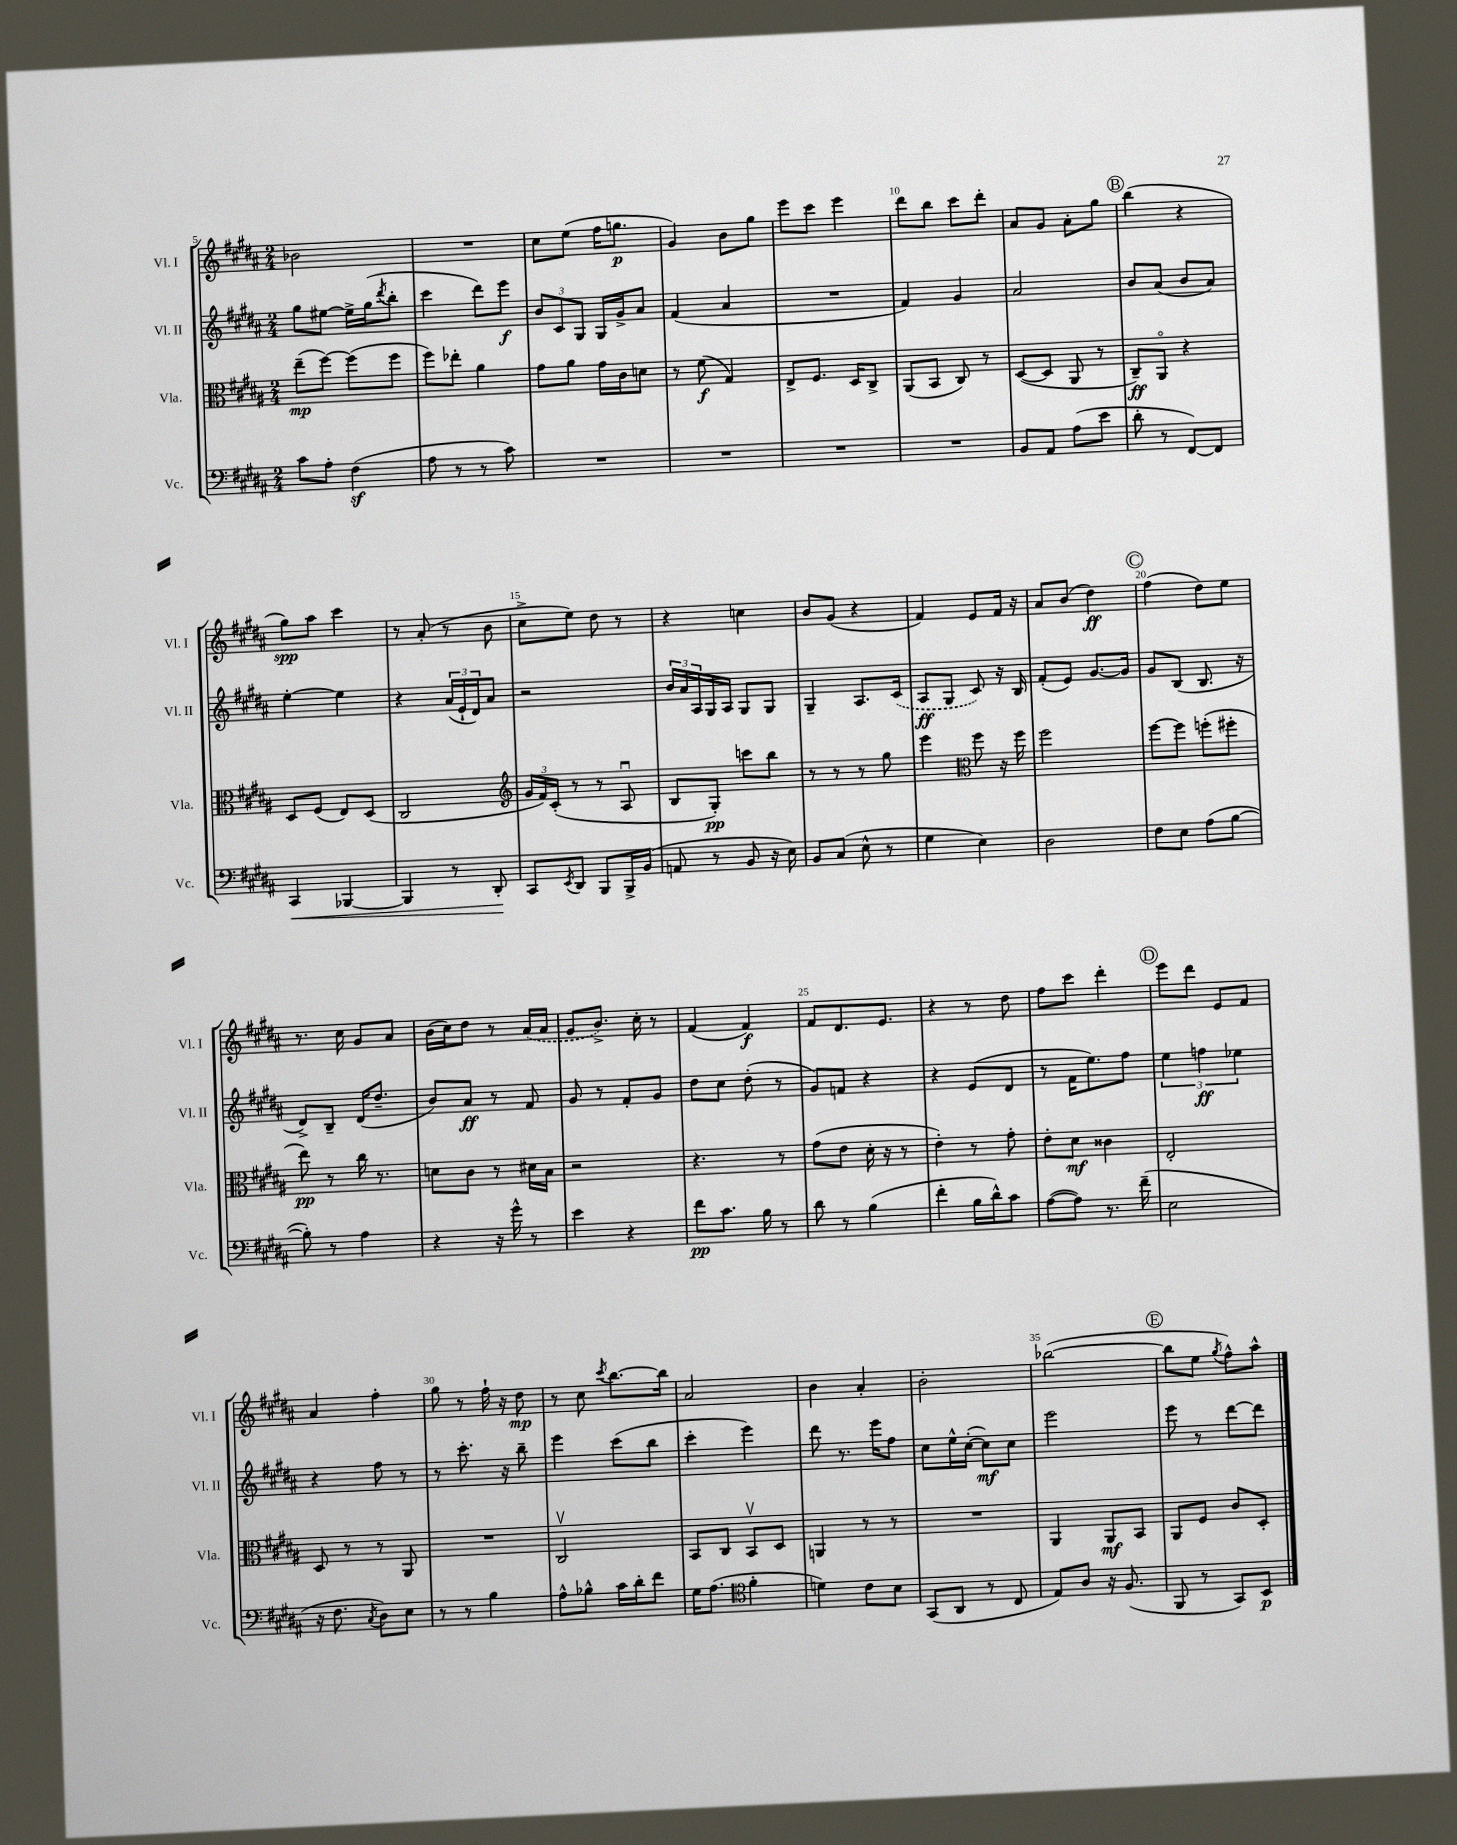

**kern	**kern	**kern	**kern
*staff4	*staff3	*staff2	*staff1
*clefF4	*clefC3	*clefG2	*clefG2
*k[f#c#g#d#a#]	*k[f#c#g#d#a#]	*k[f#c#g#d#a#]	*k[f#c#g#d#a#]
*M2/4	*M2/4	*M2/4	*M2/4
8c#	(8ee~	8gg#	2b-
8A#'	[8ff#)	[8ee#	.
(4F#	(8ff#]	16ee#^]	.
.	.	(16gg#	.
.	.	8qddd#	.
.	8ff#	8bb'	.
=	=	=	=
8A#	8ff#)	4ccc#	2r
8r	8ee-'	.	.
8r	4a#	8ddd#)	.
8c#)	.	8eee	.
=	=	=	=
2r	8g#	12b	8cc#
.	.	12c#	.
.	8a#	.	(8ee
.	.	12G#	.
.	16g#	16G#	16ff#
.	16c#	16g#^	8.gg
.	8d	8a#	.
=	=	=	=
2r	8r	(4f#	4g#)
.	(8f#	.	.
.	4G#)	4a#	8b
.	.	.	8gg#
=	=	=	=
2r	8E^	2r	8eee
.	8.F#	.	8ccc#
.	.	.	4eee
.	16D#	.	.
.	8C#^	.	.
=	=	=	=
2r	(8AA#	4f#)	8ddd#
.	8BB	.	8bb
.	8C#)	4g#	8ccc#
.	8r	.	8ddd#'
=	=	=	=
8BB	([8D#	2a#	8a#
8AA#	8D#]	.	8g#
(8A#	8AA#	.	8a#'
8e	8r	.	8gg#
=	=	=	=
8d#'	8C#~)	8b	(4bb
8r	8AA#o	(8a#	.
[8FF#)	4r	8b	4r
8FF#]	.	8a#)	.
=	=	=	=
4CC#	8D#	[4ee'	8gg#)
.	(8F#	.	8aa#
[4BBB-	8E)	4ee]	4ccc#
.	(8D#	.	.
=	=	=	=
4BBB-]	2C#	4r	8r
.	.	.	(8a#'
8r	.	(24a#	8r
.	.	24e`	.
.	.	24d#)	.
8DD#'	.	8a#	8b
=	=	=	=
*	*clefG2	*	*
8CC#	24g#	2r	8cc#^
.	24f#)	.	.
.	(24c#'	.	.
8qEE	.	.	.
8DD#	8r	.	8ee)
8BBB	8r	.	8dd#
16BBB^	8A#u	.	8r
(16BB	.	.	.
=	=	=	=
8AA	8B	24b	4r
.	.	24a#	.
.	.	24A#	.
8r	8G#')	16G#	.
.	.	16A#	.
8BB	8ccc	8G#	4cc
16r	8bb	8G#	.
16E)	.	.	.
=	=	=	=
8BB	8r	4G#~	8b
(8C#	8r	.	(8g#
8E^^	8r	8.A#	4r
8r	8gg#	.	.
.	.	(16c#	.
=	=	=	=
4G#	4eee	8A#	4f#)
.	.	8G#	.
*	*clefC3	*	*
4E)	8ff#	8c#)	8e
.	16r	16r	16f#
.	16ff#	16B	16r
=	=	=	=
2D#	2ff#	(8f#'	8a#
.	.	8e)	(8b
.	.	[8.g#	4dd#)
.	.	16g#]	.
=	=	=	=
8F#	[8ff#	8g#	(4ff#
8E	8ff#]	(8B	.
(8A#	(8ff'	8.B	8dd#)
[8B	8ff#'	.	8ee
.	.	16r	.
=	=	=	=
8B'])	8ee)	8d#^)	8.r
8r	8r	8B~	.
.	.	.	16cc#
4A#	16cc#	(16d#	8g#
.	8.r	8.dd#~	.
.	.	.	8a#
=	=	=	=
4r	8d	8b)	(16b
.	.	.	16cc#)
.	8c#	8a#	8dd#
16r	8r	8r	8r
16g#^^	.	.	.
8r	16d#	8f#	(16a#
.	16B	.	16a#
=	=	=	=
4e	2r	8g#	8g#
.	.	8r	8.b^)
4r	.	8f#'	.
.	.	.	16cc#'
.	.	8g#	8r
=	=	=	=
8f#	4.r	8dd#	(4f#
8.c#	.	8cc#	.
.	.	(8dd#'	4f#)
16B	.	.	.
8r	8r	8r	.
=	=	=	=
8d#	(8g#	8g#)	8f#
8r	8e	8f	8.d#
(4B	16d#'	4r	.
.	16r	.	8.e
.	8r	.	.
=	=	=	=
4f#'	4e')	4r	4r
16B	8r	(8e	8r
16d#^^)	.	.	.
8c#	8g#'	8d#	8dd#
=	=	=	=
([8A#	8e'	8r	8ff#
8A#])	8d#	16f#	8ccc#
.	.	8.ee)	.
8.r	4c##	.	4ddd#'
.	.	8ff#	.
(16f#~	.	.	.
=	=	=	=
2E	2E'	6ee	8eee
.	.	.	8ddd#
.	.	6ff	.
.	.	.	8e
.	.	6ee-	.
.	.	.	8f#
=	=	=	=
16r	8D#	4r	4a#
8.F#	.	.	.
.	8r	.	.
8qC#	.	.	.
8D#)	8r	8ff#	4ff#'
8E	8AA#	8r	.
=	=	=	=
8r	2r	8r	8gg#
8r	.	8.ccc#'	8r
4B	.	.	16ff#`
.	.	16r	16r
.	.	8bb~	8dd#
=	=	=	=
8A#^^	2C#v	4eee	8r
8B-^^	.	.	8cc#
.	.	.	8qccc#
16c#	.	(8ccc#	[8.bb
16d#'	.	.	.
8f#	.	8bb	.
.	.	.	16bb]
=	=	=	=
16G#	8BB	4ccc#'	2a#
(8.A#	.	.	.
.	8C#	.	.
*clefC4	*	*	*
4f#'	8BBv	4eee)	.
.	8D#	.	.
=	=	=	=
4d)	4AA	8ddd#	4b
.	.	8.r	.
8c#	8r	.	4a#'
.	.	16eee	.
8B	8r	8ff#	.
=	=	=	=
(8GG#	2r	8cc#	2b'
8AA#	.	16ee^^	.
.	.	([16cc#'	.
8r	.	8cc#])	.
8C#	.	8cc#	.
=	=	=	=
8E)	4AA#	2eee	([2bb-
8A#	.	.	.
16r	8AA#	.	.
(8.F#	.	.	.
.	8BB	.	.
=	=	=	=
8FF#	8AA#	8eee	8bb-]
8r	8F#	8r	8ee
.	.	.	8qgg#
8GG#)	8c#	[8ddd#	8ff#^^)
8BB	8D#'	8ddd#]	8aa#^^
==	==	==	==
*-	*-	*-	*-
